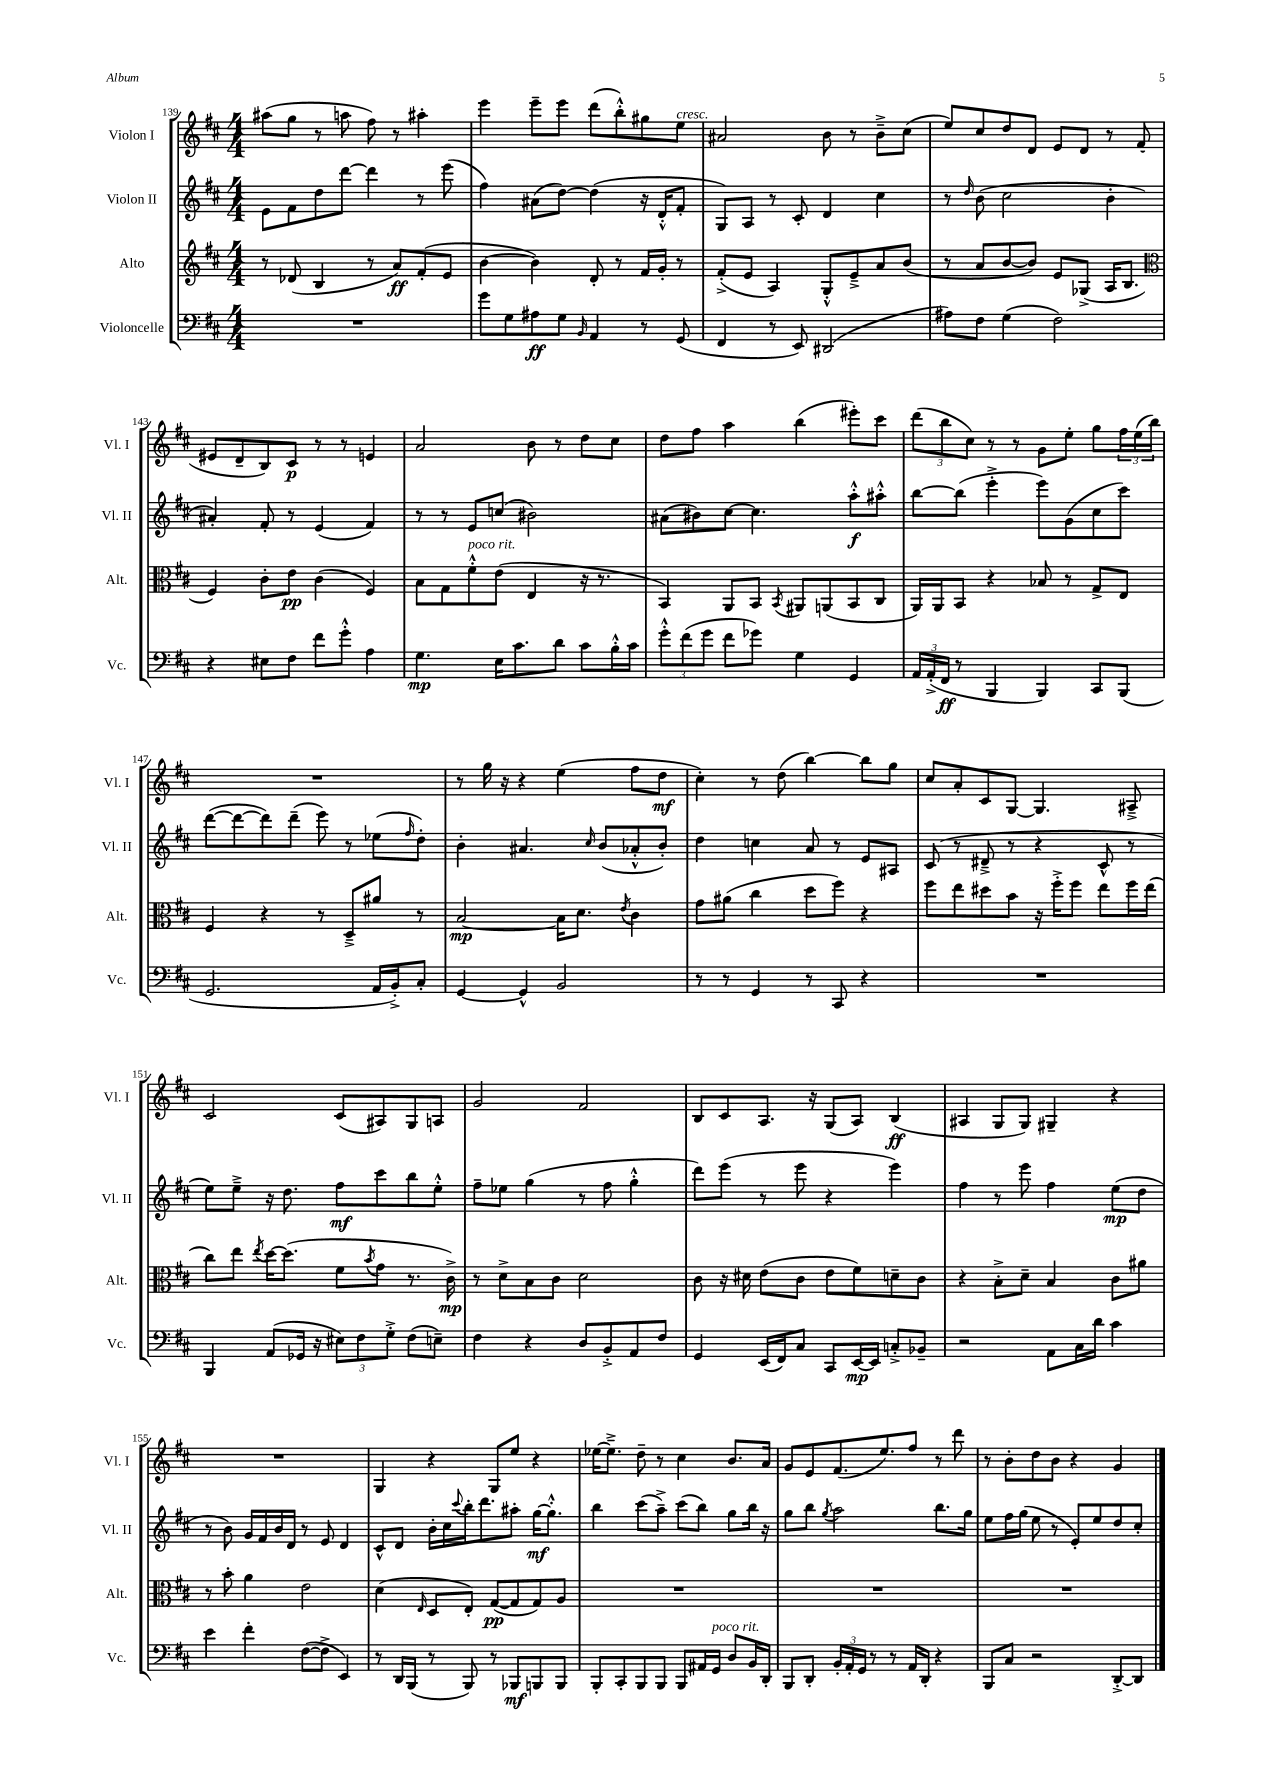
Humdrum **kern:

**kern	**kern	**kern	**kern
*staff4	*staff3	*staff2	*staff1
*clefF4	*clefG2	*clefG2	*clefG2
*k[f#c#]	*k[f#c#]	*k[f#c#]	*k[f#c#]
*M4/4	*M4/4	*M4/4	*M4/4
1r	8r	8e	(8aa#
.	(8d-	8f#	8gg
.	4B	8dd	8r
.	.	[8ddd	8aa
.	8r	4ddd]	8ff#)
.	8a)	.	8r
.	(8f#'	8r	4aa#'
.	8e	(8eee	.
=	=	=	=
8g	[4b	4ff#)	4eee
8G	.	.	.
8A#	4b])	(8a#	8eee~
8G	.	[8dd)	8eee
16qqBB	.	.	.
4AA	8d'	(4dd]	(8ddd
.	8r	.	8bb'^^)
8r	16f#	16r	8gg#
.	16g'	16d'^^	.
(8GG	8r	8f#'	8ee
=	=	=	=
4FF#	(8f#'^	8G)	2a#
.	8e	8A	.
8r	4A)	8r	.
8EE)	.	8c#'	.
(2DD#	8G'^^	4d	8b
.	8e~^	.	8r
.	8a	4cc#	8b~^
.	(8b	.	(8cc#
=	=	=	=
8A#)	8r	8r	8ee)
.	.	16qqdd	.
8F#	8a	(8b	8cc#
(4G	[8b	2cc#	8dd
.	8b])	.	8d
2F#)	8e	.	8e
.	(8G-^	.	8d
.	16A	4b'	8r
.	8.B	.	.
.	.	.	(8f#
=	=	=	=
*	*clefC3	*	*
4r	4F#)	4a#')	8e#
.	.	.	8d~
8E#	8c#'	8f#'	8B)
8F#	8e	8r	8c#
8f#	(4c#	(4e	8r
8g'^^	.	.	8r
4A	4F#)	4f#)	4e
=	=	=	=
4.G	8B	8r	2a
.	8G	8r	.
.	8f#'^^	8e	.
16E	(8e	(8cc	.
8.c#	.	.	.
.	4E	2b#)	8b
8d	.	.	8r
8c#	16r	.	8dd
.	8.r	.	.
16B'^^	.	.	8cc#
16c#	.	.	.
=	=	=	=
12g'^^	4BB)	(8a#	8dd
(12f#	.	.	.
.	.	8b#)	8ff#
12g	.	.	.
8f#	8AA	[8cc#	4aa
8g-)	8BB	4.cc#]	.
.	8qBB	.	.
4G	8AA#	.	(4bb
.	(8AA	.	.
4GG	8BB	8aa'^^	8eee#')
.	8C#	8aa#'^^	8ccc#
=	=	=	=
24AA	16AA)	[8bb	(12ddd
(24AA'^	.	.	.
.	16AA	.	.
24FF#	.	.	12bb
8r	8BB	(8bb]	.
.	.	.	12cc#)
4BBB	4r	4eee'^	8r
.	.	.	8r
4BBB)	8B-	8eee)	8g
.	8r	(8g	8ee'
8CC#	8G^	8cc#	8gg
(8BBB	8E	8ccc#)	24ff#
.	.	.	(24ee
.	.	.	24bb)
=	=	=	=
2.GG	4F#	([8ddd	1r
.	.	8ddd_	.
.	4r	8ddd])	.
.	.	(8ddd~	.
.	8r	8eee)	.
.	8D~^	8r	.
16AA	8a#	(8ee-	.
16BB'^)	.	.	.
.	.	16qqff#	.
8C#'	8r	8dd')	.
=	=	=	=
[4GG	[2B	4b'	8r
.	.	.	16gg
.	.	.	16r
4GG^^]	.	4.a#	4r
2BB	16B]	.	(4ee
.	8.d	.	.
.	.	16qqcc#	.
.	.	(8b	.
.	8qe	.	.
.	4c#	8a-'^^	8ff#
.	.	8b')	8dd
=	=	=	=
8r	8g	4dd	4cc#')
8r	(8a#	.	.
4GG	4cc#	4cc	8r
.	.	.	(8dd
8r	8dd	8a	[4bb)
8CC#	8ff#)	8r	.
4r	4r	8e	8bb]
.	.	8A#	8gg
=	=	=	=
1r	8ff#	(8c#	8cc#
.	8ee	8r	8a'
.	8dd#	8d#~^	8c#
.	8b	8r	[8G
.	16r	4r	4.G]
.	16ff#'^	.	.
.	8ff#	.	.
.	8ee	8c#^^	.
.	16ff#	8r	8A#~^
.	(16ee	.	.
=	=	=	=
4BBB	8cc#)	8ee)	2c#
.	8ee	8ee~^	.
.	8qee	.	.
(8AA	[16dd	16r	.
.	(8.dd]	8.dd	.
16GG-	.	.	.
16r	.	.	.
12E#)	8f#	8ff#	(8c#
12F#	.	.	.
.	8qb	.	.
.	8g	8ccc#	8A#)
12G'^	.	.	.
(8F#	8.r	8bb	8G
8E~)	.	8ee'^^	8A
.	16c#^)	.	.
=	=	=	=
4F#	8r	8ff#~	2g
.	8d^	8ee-	.
4r	8B	(4gg	.
.	8c#	.	.
8D	2d	8r	2f#
8BB'^	.	8ff#	.
8AA	.	4gg'^^	.
8F#	.	.	.
=	=	=	=
4GG	8c#	8ddd)	8B
.	16r	(8eee	8c#
.	16d#	.	.
(16EE	(8e	8r	8.A
16FF#)	.	.	.
8C#	8c#	8eee	.
.	.	.	16r
8CC#	8e	4r	(8G
[16EE	8f#)	.	8A)
16EE]	.	.	.
8C'^	8d~	4eee)	(4B
8BB-~	8c#	.	.
=	=	=	=
2r	4r	4ff#	4A#
.	8B'^	8r	8G
.	8d~	8eee	8G)
8AA	4B	4ff#	4G#~
16C#	.	.	.
16d	.	.	.
4c#	8c#	(8ee	4r
.	8a#	8dd	.
=	=	=	=
4e	8r	8r	1r
.	8b'	8b)	.
4f#'	4a	16g	.
.	.	16f#	.
.	.	16b	.
.	.	16d	.
([8F#	2e	8r	.
8F#^]	.	8e	.
4EE)	.	4d	.
=	=	=	=
8r	(4d	8c#^^	4G
16DD	.	8d	.
(16BBB	.	.	.
.	16qqE	.	.
8r	8D	16b'	4r
.	.	16cc#	.
.	.	8qqccc#	.
8BBB)	8E')	16bb'	.
.	.	8.ddd	.
8r	([8G	.	8G
8BBB-	8G]	8aa#'	8ee
8BBB	8G)	[16gg	4r
.	.	8.gg'^^]	.
8BBB	8A	.	.
=	=	=	=
8BBB'	1r	4bb	[16ee-
.	.	.	8.ee-~^]
8CC#'	.	.	.
8BBB	.	(8ccc#	8dd~
8BBB	.	8aa~^)	8r
8BBB	.	(8ccc#	4cc#
16AA#	.	8bb)	.
16GG	.	.	.
8D	.	8gg	8.b
16BB	.	16bb	.
16DD'	.	16r	16a
=	=	=	=
8BBB	1r	8gg	8g
8DD'	.	8bb	8e
.	.	8qgg	.
24BB'	.	2aa	(8.f#
24AA'	.	.	.
24GG	.	.	.
8r	.	.	.
.	.	.	8.ee)
8r	.	.	.
16AA	.	.	8ff#
16DD'	.	.	.
4r	.	8.bb	8r
.	.	.	8ddd
.	.	16gg	.
=	=	=	=
8BBB	1r	8ee	8r
8C#	.	16ff#	8b'
.	.	(16gg	.
2r	.	8ee	8dd
.	.	8r	8b
.	.	8e')	4r
.	.	8ee	.
[8DD'^	.	8dd	4g
8DD]	.	8cc#'	.
==	==	==	==
*-	*-	*-	*-
